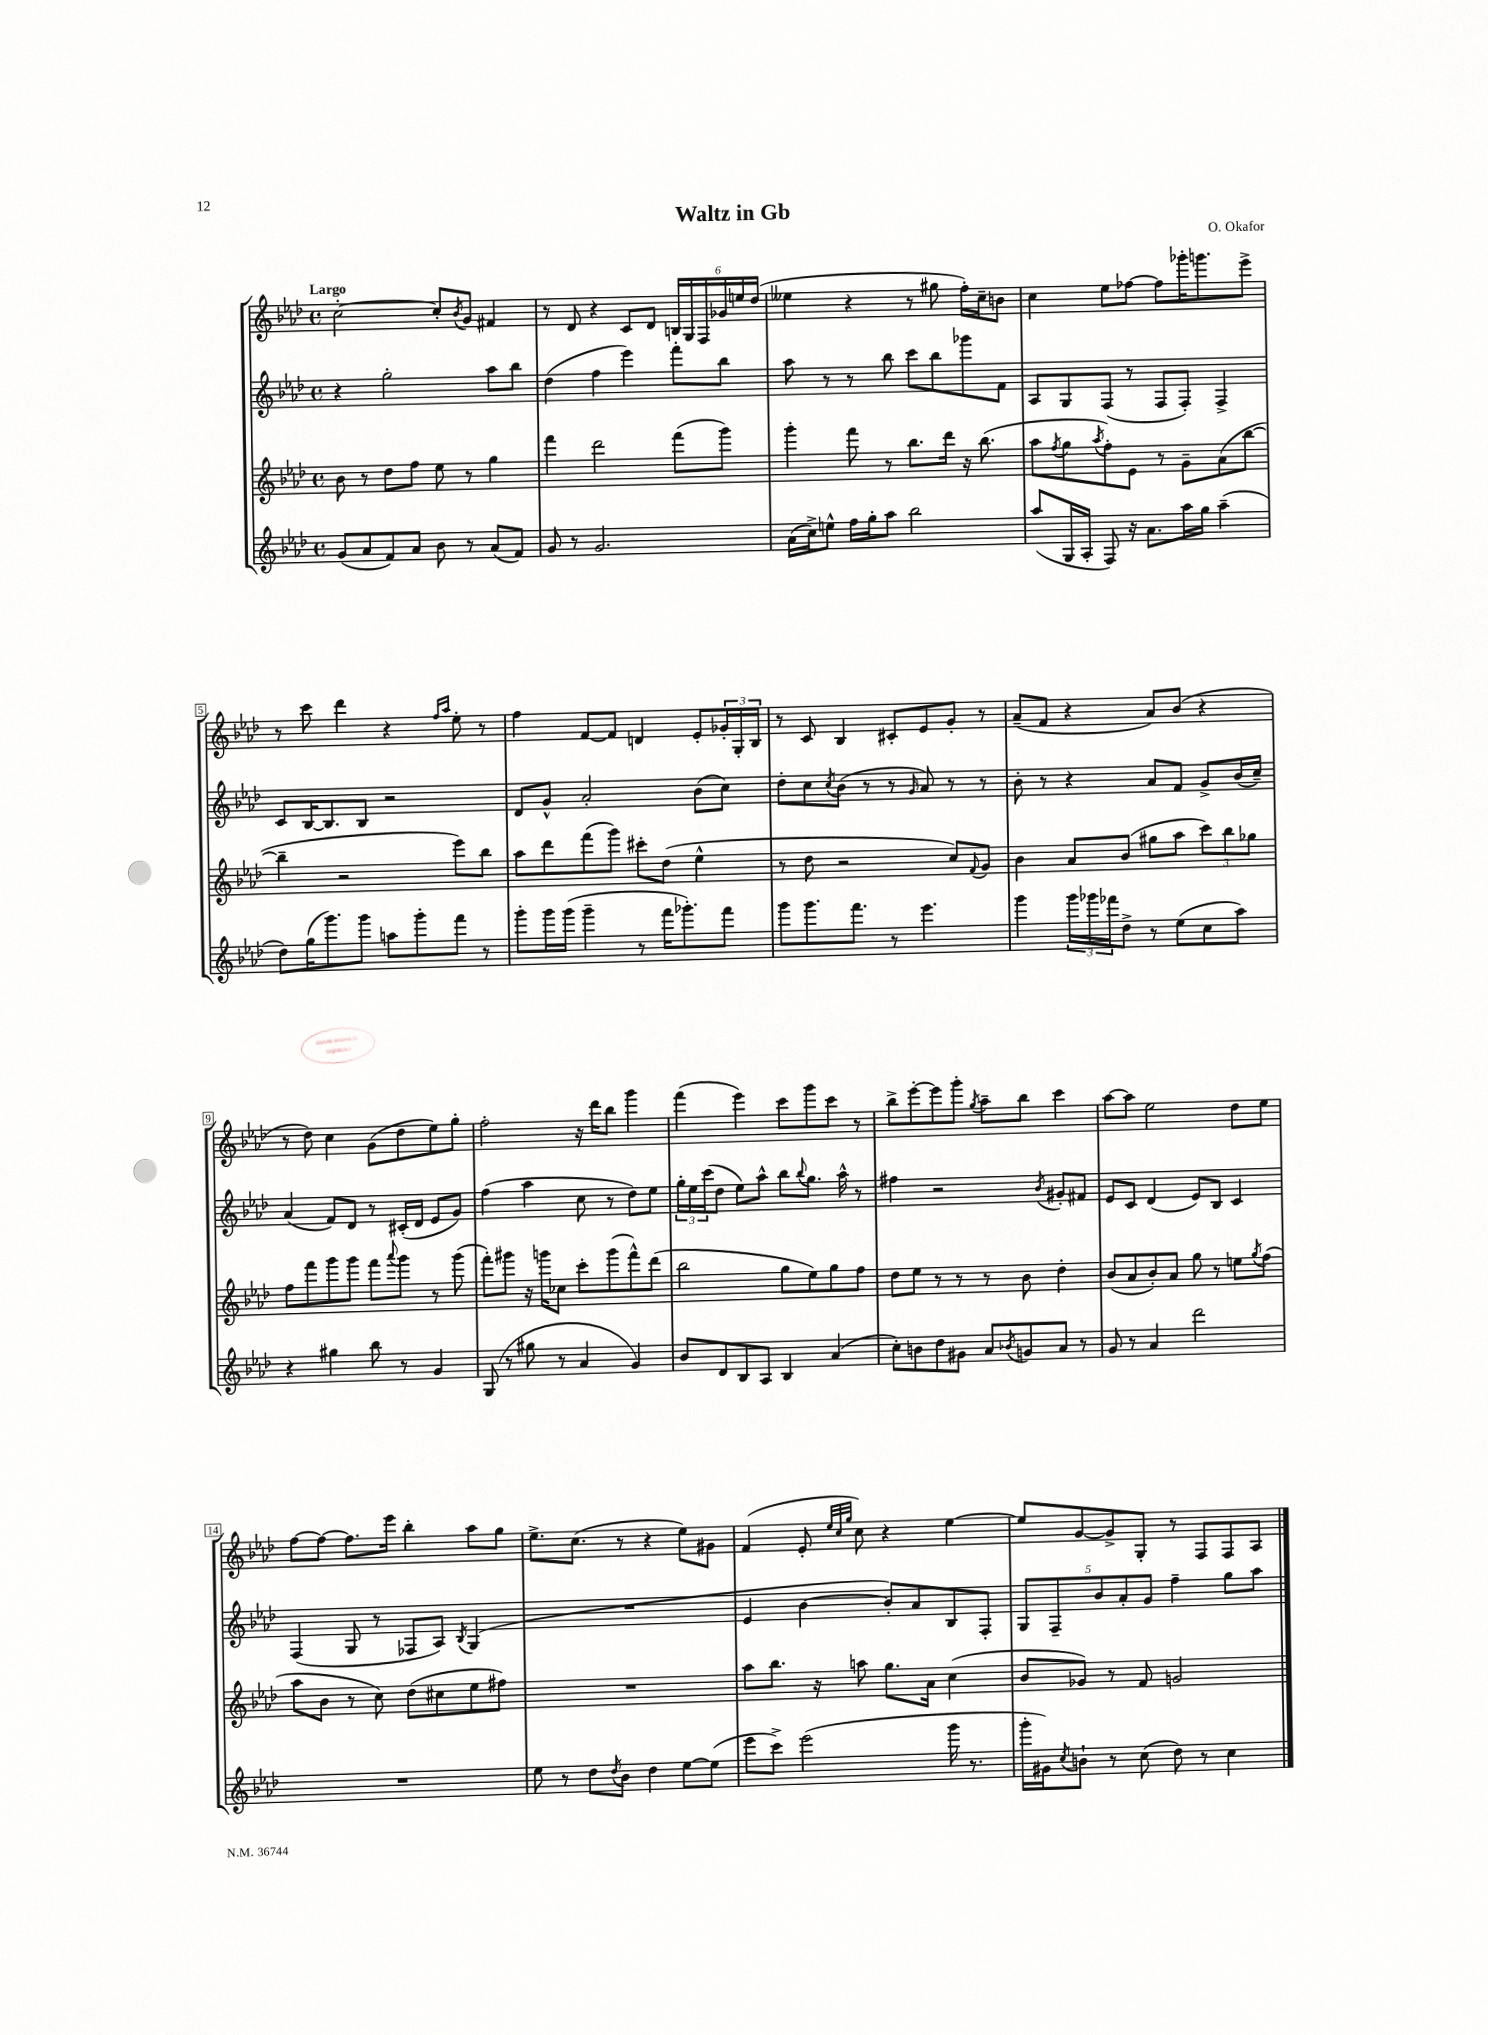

**kern	**kern	**kern	**kern
*part4	*part3	*part2	*part1
*staff4	*staff3	*staff2	*staff1
*clefG2	*clefG2	*clefG2	*clefG2
*k[b-e-a-d-]	*k[b-e-a-d-]	*k[b-e-a-d-]	*k[b-e-a-d-]
*M4/4	*M4/4	*M4/4	*M4/4
*met(c)	*met(c)	*met(c)	*met(c)
=1	=1	=1	=1
!	!	!	!LO:TX:a:B:t=Largo
(8g/L	8b-\	4r	[2cc'\
8a-/	8r	.	.
8f/)	8dd-\L	2gg'\	.
8a-/J	8ff\J	.	.
8b-\	8ee-\	.	8cc'/L]
.	.	.	8qb-/
8r	8r	.	8g/J
(8a-/L	4gg\	8aa-\L	4f#X/
8f/J)	.	8bb-\J	.
=2	=2	=2	=2
8g/	4fff\	(4dd-\	8r
8r	.	.	8d-/
2.g/	2ddd-\	4ff\	4r
.	.	4eee-\)	8c/L
.	.	.	8d-/J
.	(8fff\L	8fff'\L	24Bn/LL
.	.	.	24G/
.	.	.	24F/
.	8ggg\J)	8bb-\J	24g-X/
.	.	.	24een/
.	.	.	(24dd-/JJ
=3	=3	=3	=3
(16a-\LL	4ggg'\	8aa-\	4ee--X\
16cc^\J)	.	.	.
8een^^\J	.	8r	.
16ff\LL	8fff\	8r	4r
16gg'\J	.	.	.
8aa-\J	8r	8bb-\	.
2bb-\	8.bb-\L	8ccc\L	8r
.	.	8bb-\	8gg#X\
.	16ddd-\Jk	.	.
.	16r	8ggg-X\	16ff'\LL)
.	(8.bb-\	.	16cc~\J
.	.	8f\J	8bn\J
=4	=4	=4	=4
(8aa-/L	8aa-\L	8A-/L	4cc\
.	8qff/	.	.
16G/L	8gg\	8G/	.
16A-'/JJ	.	.	.
.	8qaa-/	.	.
8F/)	8ff'\)	(8F/J	8ee-\L
16r	8e-\J	8r	[8ff-X\J
8.a-\L	.	.	.
.	8r	8F/L	8ff-\L]
16aa-\L	8g~\L	8F'/J)	16ggg-X'\K
16gg\JJ	.	.	8.gggn\
(4aa-~\	(8a-\	4F^/	.
.	[8bb-\J	.	8eee-^\J
!!LO:LB:g=z
=5	=5	=5	=5
8dd-\L)	4bb-~\]	8c/L	8r
(16gg\K	.	[16B-/K	8ccc\
8.ggg\)	.	8.B-/]	.
.	2r	.	4ddd-\
8ggg\J	.	8B-/J	.
8aan\L	.	2r	4r
8ggg'\	.	.	.
.	.	.	16qqff/LL
.	.	.	16qqaa-/JJ
8fff\J	8eee-\L)	.	8ee-'\
8r	8bb-\J	.	8r
=6	=6	=6	=6
8ggg'\L	8aa-\L	8d-/L	4ff\
16ggg\L	8ddd-\	8g^^/J	.
(16ggg\JJ	.	.	.
4ggg~\	(8fff\	2a-'/	[8f/L
.	8ggg\J)	.	8f/J]
8r	8ccc#X'\L	.	4dn/
16fff\KL	(8dd-\J	.	.
8.ggg-X'\)	.	.	.
.	4ee-^^\	(8b-\L	8e-'/L
8fff\J	.	8cc\J)	24g-X'/L
.	.	.	24G'/
.	.	.	24B-/JJ
=7	=7	=7	=7
8ggg\L	8r	8dd-'\L	8r
8.ggg\	8dd-\	8cc\	8c/
.	.	8qcc/	.
.	2r	(8b-\J	4B-/
8.fff\J	.	.	.
.	.	8r	.
8r	.	8r	8c#X'/L
.	.	16qqg/	.
4.eee-\	.	8a-/)	8e-/
.	8cc/L)	8r	8g'/J
.	8qqf/	.	.
.	8g/J	8r	8r
=8	=8	=8	=8
4ggg\	4b-\	8b-'\	(8a-~/L
.	.	8r	8f/J
24ggg\LL	8a-/L	4r	4r
24ggg-X\	.	.	.
24fff-X\J	.	.	.
8dd-^\J	(8b-/J	.	.
8r	8gg#X\L	8a-/L	8a-/L)
(8ee-\L	8aa-\J	8f/J	(8b-/J
8cc\	12ccc\L)	8g^/L	4r
.	12bb-\	.	.
8aa-\J)	.	(16b-/L	.
.	12gg-X\J	.	.
.	.	16cc~/JJ)	.
!!LO:LB:g=z
=9	=9	=9	=9
4r	8ff\L	(4a-/	8r
.	8fff\	.	8dd-\)
4gg#X\	8ggg\	8f/L)	4cc\
.	8ggg\J	8d-/J	.
8bb-\	8fff\L	8r	(8g\L
.	8qqaaa-/	.	.
8r	8ggg\J	(16c#X'/LL	8dd-\
.	.	16d-/JJ	.
4g/	8r	8e-/L	8ee-\)
.	(8ggg\	8g/J)	8gg'\J
=10	=10	=10	=10
(8G/	8fff'\L)	(4ff\	2ff'\
8r	8ggg#X\J	.	.
8gg#X\	16r	4aa-\	.
.	16gggn\KL	.	.
8r	8cc-X\J	.	.
4a-/	8ccc'\L	8cc\	16r
.	.	.	16ddd-\KL
.	(8ggg\	8r	8bb-\J
4g/)	8fff^^\)	8dd-\L)	4ggg\
.	(8ddd-\J	8ee-\J	.
=11	=11	=11	=11
8b-/L	2bb-\	24gg'\LL	(4fff\
.	.	24ee-\	.
.	.	(24ccc\J	.
8d-/	.	8dd-\J	.
8B-/	.	8ee-\L)	4eee-\)
8A-/J	.	8aa-^^\J	.
4B-/	8gg\L	8bb-\L	8ccc\L
.	.	8qqbb-/	.
.	8ee-\)	8.gg\J	8ggg\
(4a-/	8gg\	.	8ccc\J
.	.	16aa-^^\	.
.	8ff\J	8r	8r
=12	=12	=12	=12
8cc'\L)	8dd-\L	4ff#X\	8bb-^\L
8bn\	8ee-\J	.	[8eee-'\
8dd-\	8r	2r	8eee-\]
8g#X\J	8r	.	8ggg'\J
.	.	.	8qgg/
8a-/L	8r	.	8aa-~\L
8qb-X/	.	.	.
8gn/	8b-\	.	8bb-\J
.	.	8qb-/	.
8a-/J	4dd-'\	8g#X'/L	4ccc\
8r	.	8f#X/J	.
=13	=13	=13	=13
8g/	(8b-/L	8e-/L	[8aa-\L
8r	8a-/	8c/J	8aa-\J]
4a-/	8b-'/)	(4d-/	2ee-\
.	8a-/J	.	.
2ddd-\	8gg\	8e-/L)	.
.	8r	8B-/J	.
.	8een\L	4c/	8dd-\L
.	8qgg/	.	.
.	(8ff\J	.	8ee-\J
!!LO:LB:g=z
=14	=14	=14	=14
1r	8aa-\L	(4F/	[8ff\L
.	8b-\J	.	8ff\J_
.	8r	8G/	8.ff\L]
.	8cc\)	8r	.
.	.	.	16eee-\Jk
.	(8dd-\L	8F-X/L	4bb-'\
.	8cc#X\	8A-/J)	.
.	.	8qB-/	.
.	8ee-\	(4G/	8aa-\L
.	8ff#X\J)	.	8gg\J
=15	=15	=15	=15
8ee-\	1r	1r	8.ee-^\L
8r	.	.	.
.	.	.	(8.cc\J
8dd-\L	.	.	.
8qdd-/	.	.	.
8b-\J	.	.	8r
4dd-\	.	.	4r
[8ee-\L	.	.	8ee-\L)
(8ee-\J]	.	.	8g#X\J
=16	=16	=16	=16
8eee-\L	8aa-\L	4e-/	(4f/
8ccc^\J)	8.bb-\J	.	.
(2eee-\	.	[4b-\	8e-'/
.	16r	.	.
.	.	.	32qqee-/LLL
.	.	.	32qqcc/
.	.	.	32qqgg/JJJ
.	8aan\	.	8cc\)
.	8.gg\L	8b-'/L])	4r
.	.	8a-/	.
.	16a-\Jk	.	.
16ggg\	(4cc\	8B-/	[4ee-\
8.r	.	.	.
.	.	8F'/J	.
=17	=17	=17	=17
16ggg'\LL	8b-/L	10G/L	8ee-/L]
16g#X\J)	.	.	.
.	.	10F~/	.
8qcc/	.	.	.
8bn`\J	8g-X/J)	.	[8g/
.	.	10b-/	.
8r	8r	.	8g^/]
.	.	10a-'/	.
(8cc\	8f/	.	8G'/J
.	.	10g/J	.
8dd-\)	2gn/	4ff~\	8r
8r	.	.	8F/L
4cc\	.	8gg\L	8F/
.	.	8aa-\J	8A-/J
==	==	==	==
*-	*-	*-	*-
